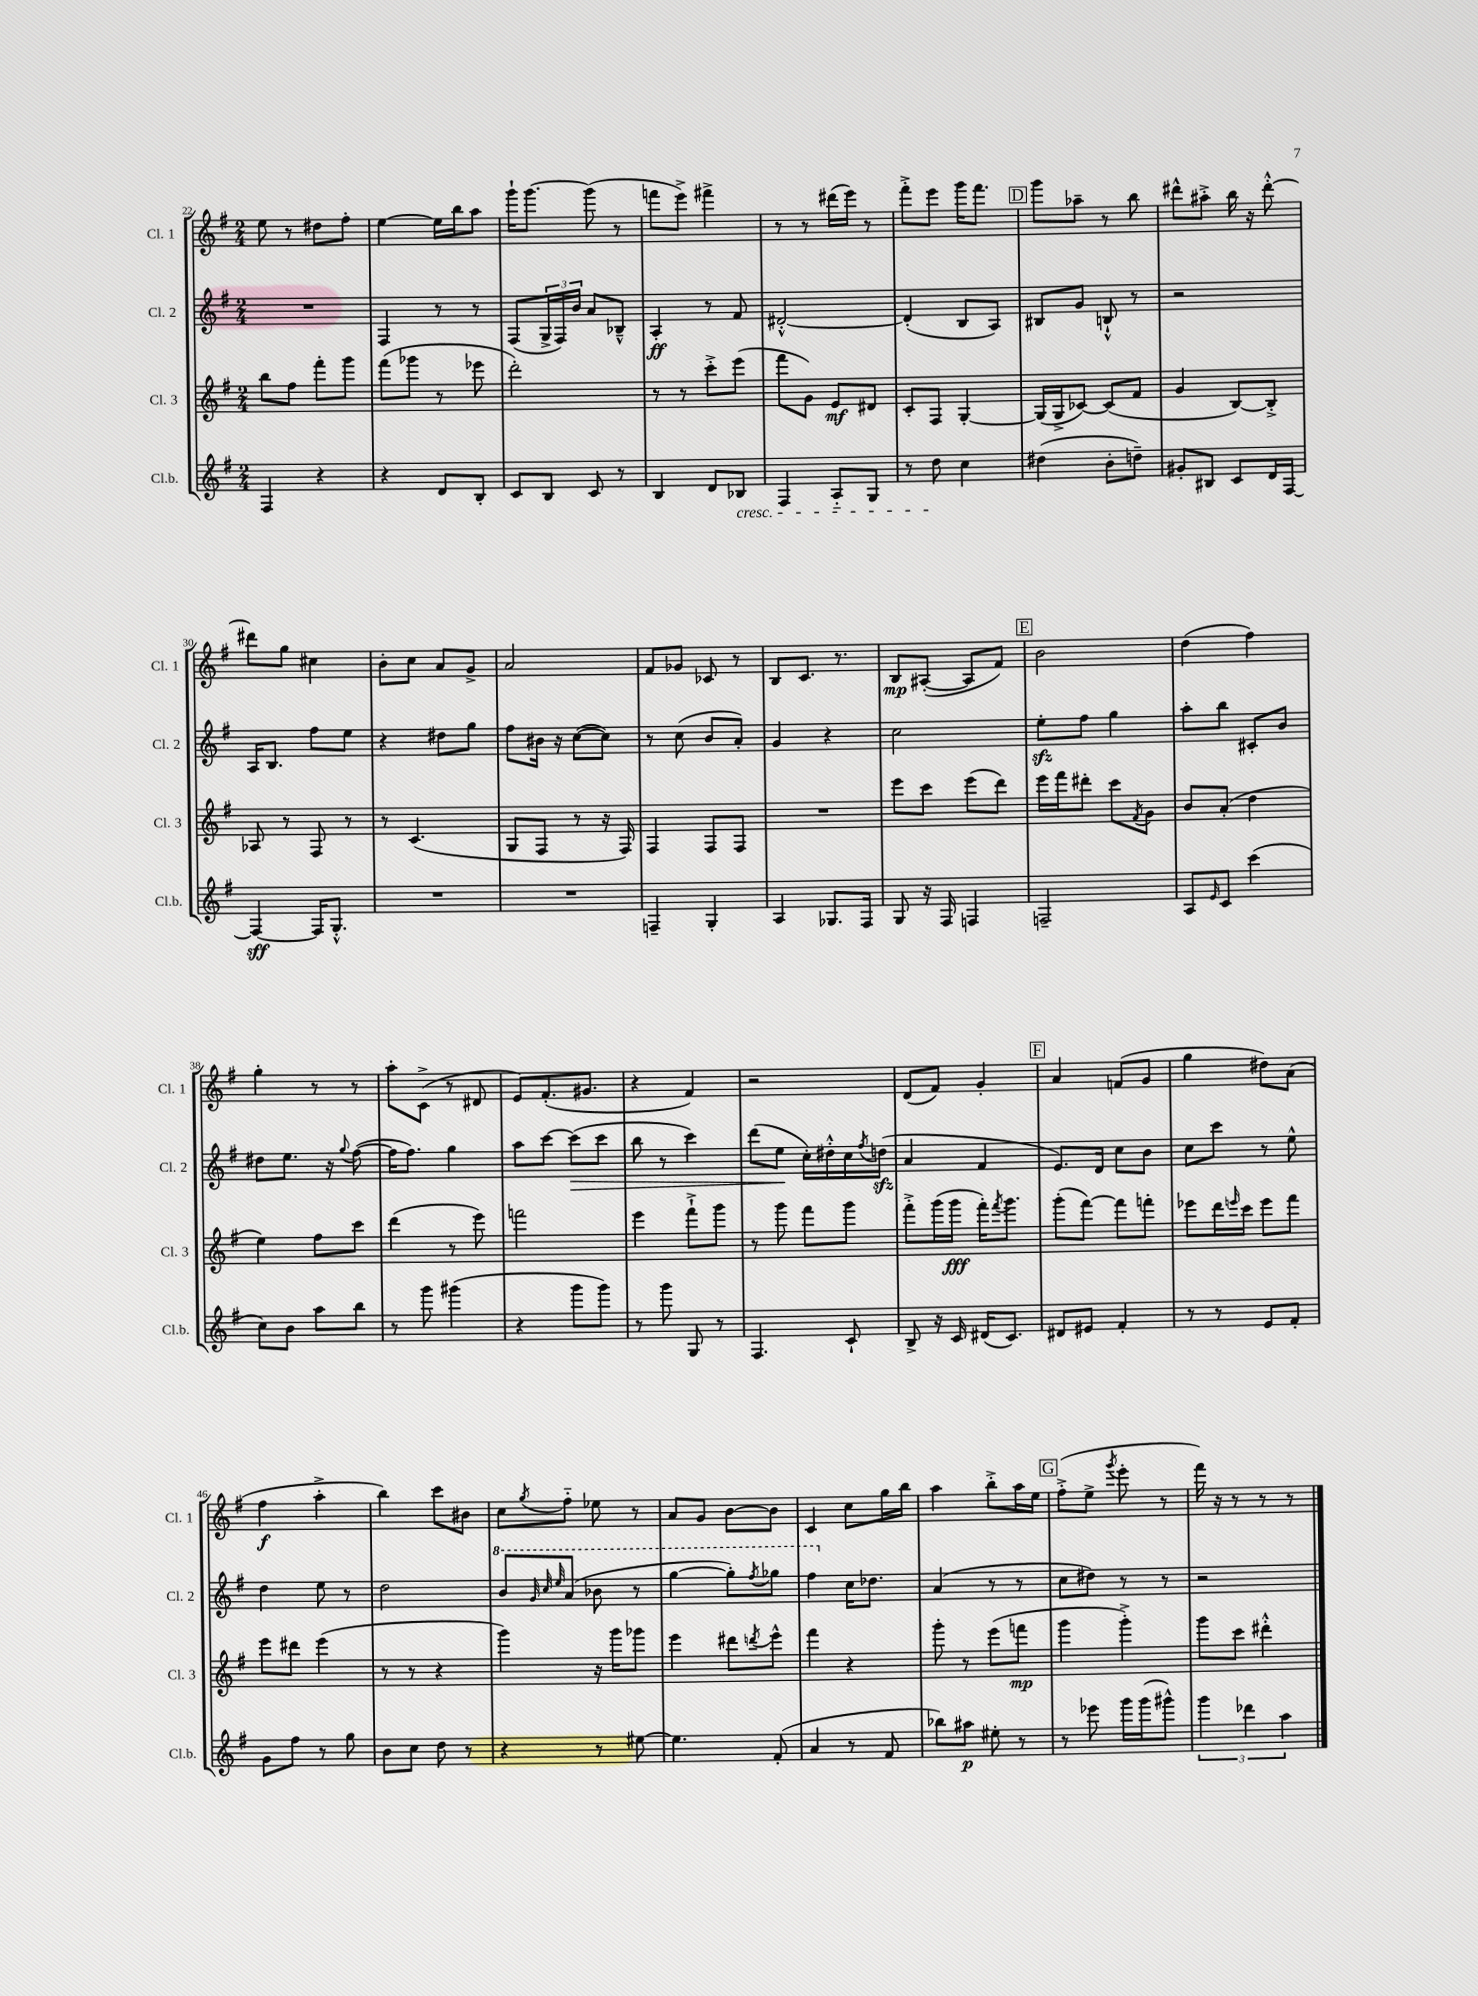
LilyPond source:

<<
\new StaffGroup <<
\new Staff = "s0" \with { instrumentName = "Cl. 1" shortInstrumentName = "Cl. 1" } {
    \clef treble \key g \major \numericTimeSignature \time 2/4
    e''8 r8 dis''8 fis''8-. |
    e''4~ e''16 b''16 a''8 |
    g'''16-! g'''8.~ g'''8( r8 |
    f'''8 e'''8->) fis'''4-> |
    r8 r8 dis'''16( e'''16) r8 |
    fis'''8-.-> e'''8 g'''16 fis'''8. |
    \mark \markup { \box "D" } g'''8 aes''8-- r8 b''8 |
    dis'''8-^ ais''8-.-> b''16 r16 dis'''8~-.-^ |
    dis'''8 g''8 cis''4 |
    b'8-. c''8 a'8 g'8-> |
    a'2 |
    fis'8 ges'8 ces'8 r8 |
    b8 c'8. r8. |
    b8\mp ais8~-.( ais8 fis'8) |
    \mark \markup { \box "E" } b'2 |
    d''4( fis''4) |
    g''4-. r8 r8 |
    a''8-. c'8->( r8 dis'8 |
    e'8) fis'8.-.( gis'8. |
    r4 fis'4) |
    r2 |
    d'8( fis'8) g'4-. |
    \mark \markup { \box "F" } a'4 f'8( g'8 |
    g''4 dis''8) a'8( |
    fis''4\f a''4-.-> |
    b''4) c'''8 bis'8 |
    c''8 \acciaccatura { g''8 } fis''8-_ ees''8 r8 |
    a'8 g'8 b'8~ b'8 |
    c'4 c''8 g''16 b''16 |
    a''4 b''8-.-> a''16 e''16 |
    \mark \markup { \box "G" } fis''8-.->( e''8-> \acciaccatura { g'''8 } e'''8-. r8 |
    fis'''16) r16 r8 r8 r8 \bar "|." |
}
\new Staff = "s1" \with { instrumentName = "Cl. 2" shortInstrumentName = "Cl. 2" } {
    \clef treble \key g \major \numericTimeSignature \time 2/4
    R2 |
    fis4 r8 r8 |
    fis8( \tuplet 3/2 { g16-> fis16) b'16 } a'8 bes8---^ |
    a4-.\ff r8 fis'8 |
    dis'2~-.-^ |
    dis'4-.( b8 a8) |
    \mark \markup { \box "D" } bis8 g'8 b8-!-^ r8 |
    r2 |
    a16 b8. fis''8 e''8 |
    r4 dis''8 g''8 |
    fis''8 bis'16 r16 c''8~( c''8) |
    r8 c''8( b'8 a'8-.) |
    g'4 r4 |
    c''2 |
    \mark \markup { \box "E" } e''8-.\sfz fis''8 g''4 |
    a''8-. b''8 cis'8-. b'8 |
    dis''8 e''8. r16 \appoggiatura { g''8 } fis''8~( |
    fis''16 fis''8.) g''4 |
    a''8 c'''8~ c'''8\>( c'''8 |
    b''8 r8 c'''4) |
    d'''8( e''8\! c''16-.) dis''16-.-^ c''16 \acciaccatura { fis''8 } d''16\sfz( |
    a'4 fis'4 |
    \mark \markup { \box "F" } e'8.) d'16 c''8 b'8 |
    c''8 c'''8 r8 e''8-^ |
    d''4 e''8 r8 |
    d''2 |
    \ottava #1 b''8 \grace { g''32 c'''32 e'''32 } a''8( bes''8 r8 |
    g'''4~ g'''8-.) \acciaccatura { fis'''8 } ges'''8 |
    fis'''4 \ottava #0 c''16 des''8. |
    a'4( r8 r8 |
    \mark \markup { \box "G" } c''8 dis''8) r8 r8 |
    r2 \bar "|." |
}
\new Staff = "s2" \with { instrumentName = "Cl. 3" shortInstrumentName = "Cl. 3" } {
    \clef treble \key g \major \numericTimeSignature \time 2/4
    b''8 fis''8 fis'''8-. g'''8 |
    fis'''8( ges'''8 r8 ees'''8 |
    d'''2-.) |
    r8 r8 c'''8-.-> e'''8( |
    fis'''8 g'8) e'8\mf dis'8 |
    c'8-. fis8 g4~-. |
    \mark \markup { \box "D" } g16( g16-> ces'8~) ces'8( fis'8 |
    g'4 b8~) b8-.-> |
    aes8 r8 fis8 r8 |
    r8 c'4.( |
    g8 fis8 r8 r16 fis16) |
    fis4 fis8 fis8 |
    R2 |
    e'''8 c'''8 e'''8( d'''8) |
    \mark \markup { \box "E" } e'''16 fis'''16 dis'''8-. c'''8 \acciaccatura { fis'8 } g'8 |
    b'8 a'8-.( d''4 |
    e''4) fis''8 c'''8 |
    d'''4( r8 e'''8) |
    f'''2 |
    e'''4 fis'''8-!-> g'''8 |
    r8 g'''8 fis'''8 g'''8 |
    fis'''8-.-> g'''16( g'''16\fff fis'''16-.) \acciaccatura { fis'''8 } g'''8. |
    \mark \markup { \box "F" } g'''8-.( fis'''8~) fis'''8 f'''8-. |
    ees'''8 d'''16 \grace { e'''16 } c'''16 e'''8 fis'''8 |
    e'''8 dis'''8 e'''4( |
    r8 r8 r4 |
    g'''4) r16 g'''16 ges'''8 |
    e'''4 dis'''8 \acciaccatura { d'''8 } e'''8-^ |
    fis'''4 r4 |
    g'''8-. r8 e'''8( f'''8\mp |
    \mark \markup { \box "G" } g'''4 g'''4-.->) |
    g'''8 c'''8 dis'''4-.-^ \bar "|." |
}
\new Staff = "s3" \with { instrumentName = "Cl.b." shortInstrumentName = "Cl.b." } {
    \clef treble \key g \major \numericTimeSignature \time 2/4
    fis4 r4 |
    r4 d'8 b8-. |
    c'8 b8 c'8 r8 |
    b4 d'8 bes8\cresc |
    fis4 a8-_ g8 |
    r8 d''8\! c''4 |
    \mark \markup { \box "D" } dis''4( b'8-. d''8--) |
    gis'8-. bis8 c'8 d'16 fis16~ |
    fis4~\sff fis16 g8.-.-^ |
    R2 |
    R2 |
    f4-- g4-. |
    a4 ges8. fis16 |
    g8 r16 fis16 f4 |
    \mark \markup { \box "E" } f2-- |
    a8 \grace { e'16 } c'8 c'''4( |
    c''8) b'8 a''8 b''8 |
    r8 g'''8 gis'''4( |
    r4 g'''8 g'''8) |
    r8 g'''8 g8 r8 |
    fis4. c'8-! |
    b8-> r16 c'16 dis'16( c'8.) |
    \mark \markup { \box "F" } dis'8 eis'8 fis'4-. |
    r8 r8 e'8 fis'8-. |
    g'8 fis''8 r8 g''8 |
    b'8 c''8 d''8 r8 |
    r4 r8 eis''8~ |
    eis''4. fis'8-.( |
    a'4 r8 fis'8 |
    bes''8) ais''8\p eis''8-. r8 |
    \mark \markup { \box "G" } r8 ees'''8 g'''16 g'''16( gis'''8-^) |
    \tuplet 3/2 { g'''4 des'''4 a''4 } \bar "|." |
}
>>
>>
\layout { \context { \Score currentBarNumber = #22 } }
